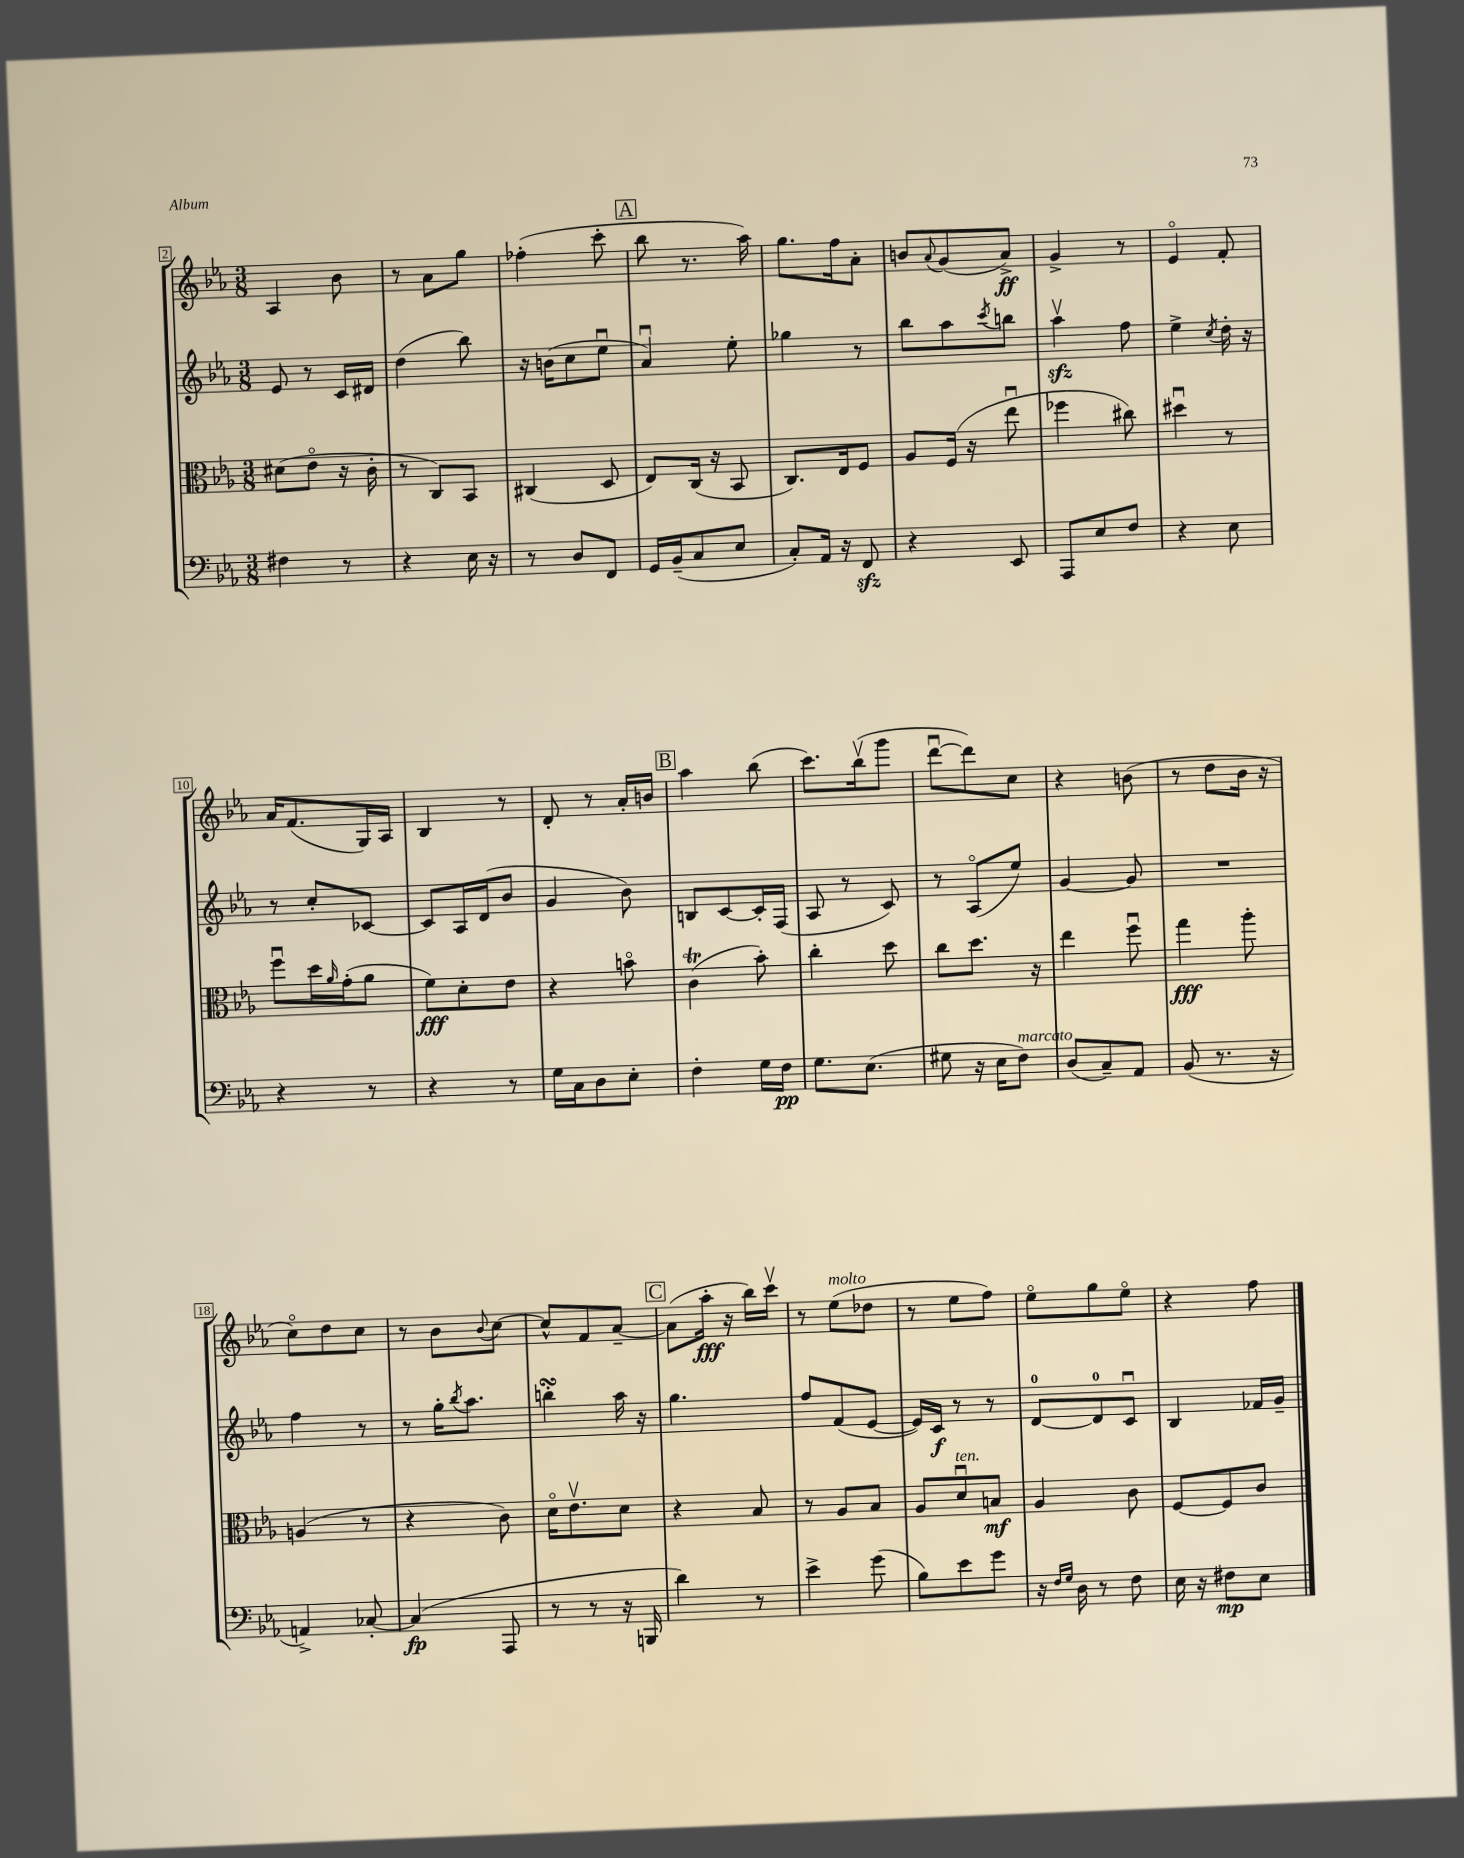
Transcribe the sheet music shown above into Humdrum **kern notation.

**kern	**dynam	**kern	**dynam	**kern	**dynam	**kern	**dynam
*part4	*part4	*part3	*part3	*part2	*part2	*part1	*part1
*staff4	*staff4	*staff3	*staff3	*staff2	*staff2	*staff1	*staff1
*clefF4	*	*clefC3	*	*clefG2	*	*clefG2	*
*k[b-e-a-]	*	*k[b-e-a-]	*	*k[b-e-a-]	*	*k[b-e-a-]	*
*M3/8	*	*M3/8	*	*M3/8	*	*M3/8	*
=2	=2	=2	=2	=2	=2	=2	=2
4F#X\	.	(8d#X\L	.	8e-/	.	4A-/	.
.	.	8e-\J	.	8r	.	.	.
8r	.	16r	.	16c/LL	.	8b-\	.
.	.	16c'\	.	16d#X/JJ	.	.	.
=3	=3	=3	=3	=3	=3	=3	=3
4r	.	8r	.	(4dd\	.	8r	.
.	.	8C/L)	.	.	.	8a-\L	.
16E-\	.	8BB-/J	.	8bb-\)	.	8gg\J	.
16r	.	.	.	.	.	.	.
=4	=4	=4	=4	=4	=4	=4	=4
8r	.	(4C#X/	.	16r	.	(4ff-X'\	.
.	.	.	.	(16bn\KL	.	.	.
8D/L	.	.	.	8cc\	.	.	.
8FF/J	.	8D/	.	8ee-u\J	.	8ccc'\	.
!!LO:REH:place=s1:t=A
=5	=5	=5	=5	=5	=5	=5	=5
16GG/LL	.	8E-/L)	.	4a-u/)	.	8bb-\	.
(16BB-~/J	.	.	.	.	.	.	.
8C/	.	(16C/Jk	.	.	.	8.r	.
.	.	16r	.	.	.	.	.
8E-/J	.	8BB-/	.	8ee-'\	.	.	.
.	.	.	.	.	.	16aa-\)	.
=6	=6	=6	=6	=6	=6	=6	=6
8C'/L)	.	8.C/L)	.	4gg-X\	.	8.gg\L	.
16AA-/Jk	.	.	.	.	.	.	.
16r	.	16E-/k	.	.	.	16ff\k	.
8FFzz/	.	8F/J	.	8r	.	8a-'\J	.
=7	=7	=7	=7	=7	=7	=7	=7
4r	.	8A-/L	.	8bb-\L	.	8bn/L	.
.	.	.	.	.	.	8qqa-/	.
.	.	(16F/Jk	.	8aa-\	.	(8g/	.
.	.	16r	.	.	.	.	.
.	.	.	.	8qccc/	.	.	.
8EE-/	.	8ee-u\	.	8bbn\J	.	8a-^/J)	ff
=8	=8	=8	=8	=8	=8	=8	=8
8AAA-/L	.	4ff-X\	.	4aa-zzv\	.	4g^/	.
8E-/	.	.	.	.	.	.	.
8F/J	.	8cc#X\)	.	8ff\	.	8r	.
=9	=9	=9	=9	=9	=9	=9	=9
4r	.	4dd#Xu\	.	4ee-^\	.	4e-/	.
.	.	.	.	8qcc/	.	.	.
8E-\	.	8r	.	16dd'\	.	8f'/	.
.	.	.	.	16r	.	.	.
!!LO:LB:g=z
=10	=10	=10	=10	=10	=10	=10	=10
4r	.	8ffu\L	.	8r	.	16a-/KL	.
.	.	.	.	.	.	(8.f/	.
.	.	16dd\L	.	8cc'/L	.	.	.
.	.	16qqa-/	.	.	.	.	.
.	.	(16g'\J	.	.	.	.	.
8r	.	8a-\J	.	[8c-X/J	.	16G/L)	.
.	.	.	.	.	.	16A-/JJ	.
=11	=11	=11	=11	=11	=11	=11	=11
4r	.	8f\L)	fff	8c-/L]	.	4B-/	.
.	.	8d'\	.	16A-/L	.	.	.
.	.	.	.	(16d/J	.	.	.
8r	.	8e-\J	.	8b-/J	.	8r	.
=12	=12	=12	=12	=12	=12	=12	=12
16G\LL	.	4r	.	4g/	.	8d'/	.
16C\J	.	.	.	.	.	.	.
8D\	.	.	.	.	.	8r	.
8E-'\J	.	8bn\	.	8b-\)	.	16a-'/LL	.
.	.	.	.	.	.	16bn/JJ	.
!!LO:REH:place=s1:t=B
=13	=13	=13	=13	=13	=13	=13	=13
4F'\	.	(4cT\	.	8Bn/L	.	4aa-\	.
.	.	.	.	[8c/	.	.	.
16G\LL	.	8b-'\)	.	16c'/L]	.	(8bb-\	.
16F\JJ	pp	.	.	(16F/JJ	.	.	.
=14	=14	=14	=14	=14	=14	=14	=14
8.G\L	.	4cc'\	.	8A-/	.	8.ccc\L)	.
.	.	.	.	8r	.	.	.
(8.E-\J	.	.	.	.	.	(16bb-v\k	.
.	.	8dd\	.	8c/)	.	8ggg\J	.
=15	=15	=15	=15	=15	=15	=15	=15
8G#X\	.	8cc\L	.	8r	.	[8dddu\L	.
16r	.	8.dd\J	.	(8A-/L	.	8ddd\])	.
16E-\KL	.	.	.	.	.	.	.
!LO:TX:a:i:t=marcato	!	!	!	!	!	!	!
8F\J)	.	.	.	8ee-/J)	.	8cc\J	.
.	.	16r	.	.	.	.	.
=16	=16	=16	=16	=16	=16	=16	=16
(8D/L	.	4ee-\	.	[4g/	.	4r	.
8C~/)	.	.	.	.	.	.	.
8AA-/J	.	8ffu\	.	8g/]	.	(8bn\	.
=17	=17	=17	=17	=17	=17	=17	=17
(8BB-/	.	4gg\	fff	4.r	.	8r	.
8.r	.	.	.	.	.	8dd\L	.
.	.	8aa-'\	.	.	.	16b-\Jk	.
16r	.	.	.	.	.	16r	.
!!LO:LB:g=z
=18	=18	=18	=18	=18	=18	=18	=18
4AAn^/)	.	(4An/	.	4ff\	.	8cc\L)	.
.	.	.	.	.	.	8dd\	.
[8C-X'/	.	8r	.	8r	.	8cc\J	.
=19	=19	=19	=19	=19	=19	=19	=19
(4C-/]	fp	4r	.	8r	.	8r	.
.	.	.	.	16gg'\KL	.	8b-\L	.
.	.	.	.	8qbb-/	.	.	.
.	.	.	.	8.aa-\J	.	.	.
.	.	.	.	.	.	8qqb-/	.
8AAA-/	.	8c\)	.	.	.	[8cc\J	.
=20	=20	=20	=20	=20	=20	=20	=20
8r	.	16d\KL	.	4bbnsSsS'\	.	8cc^^/L]	.
.	.	8.e-v\	.	.	.	.	.
8r	.	.	.	.	.	8f/	.
16r	.	8d\J	.	16aa-\	.	[8a-~/J	.
16BBBn/	.	.	.	16r	.	.	.
!!LO:REH:place=s1:t=C
=21	=21	=21	=21	=21	=21	=21	=21
4d\)	.	4r	.	4.gg\	.	(8a-\L]	.
.	.	.	.	.	.	16aa-'\Jk	fff
.	.	.	.	.	.	16r	.
8r	.	8B-/	.	.	.	16bb-\LL)	.
.	.	.	.	.	.	16cccv\JJ	.
=22	=22	=22	=22	=22	=22	=22	=22
4e-^\	.	8r	.	8ff/L	.	8r	.
!	!	!	!	!	!	!LO:TX:a:i:t=molto	!
.	.	8A-/L	.	(8f/	.	(8ee-\L	.
(8g\	.	8B-/J	.	[8e-/J	.	8dd-X\J	.
=23	=23	=23	=23	=23	=23	=23	=23
8B-\L)	.	8A-/L	.	16e-/LL])	.	8r	.
.	.	.	.	16c/JJ	f	.	.
!	!	!LO:TX:a:i:t=ten.	!	!	!	!	!
8e-\	.	8du/	.	8r	.	8ee-\L	.
8g\J	.	8Bn/J	mf	8r	.	8ff\J)	.
=24	=24	=24	=24	=24	=24	=24	=24
16r	.	4A-/	.	[8d/L	.	8ee-\L	.
16qqF/LL	.	.	.	.	.	.	.
16qqG/JJ	.	.	.	.	.	.	.
16D\	.	.	.	.	.	.	.
8r	.	.	.	8d/]	.	8gg\	.
8F\	.	8c\	.	8cu/J	.	8ee-\J	.
=25	=25	=25	=25	=25	=25	=25	=25
16E-\	.	[8F/L	.	4B-/	.	4r	.
16r	.	.	.	.	.	.	.
8F#X\L	mp	8F/]	.	.	.	.	.
8E-\J	.	8c/J	.	16f-X/LL	.	8ff\	.
.	.	.	.	16g~/JJ	.	.	.
==	==	==	==	==	==	==	==
*-	*-	*-	*-	*-	*-	*-	*-
